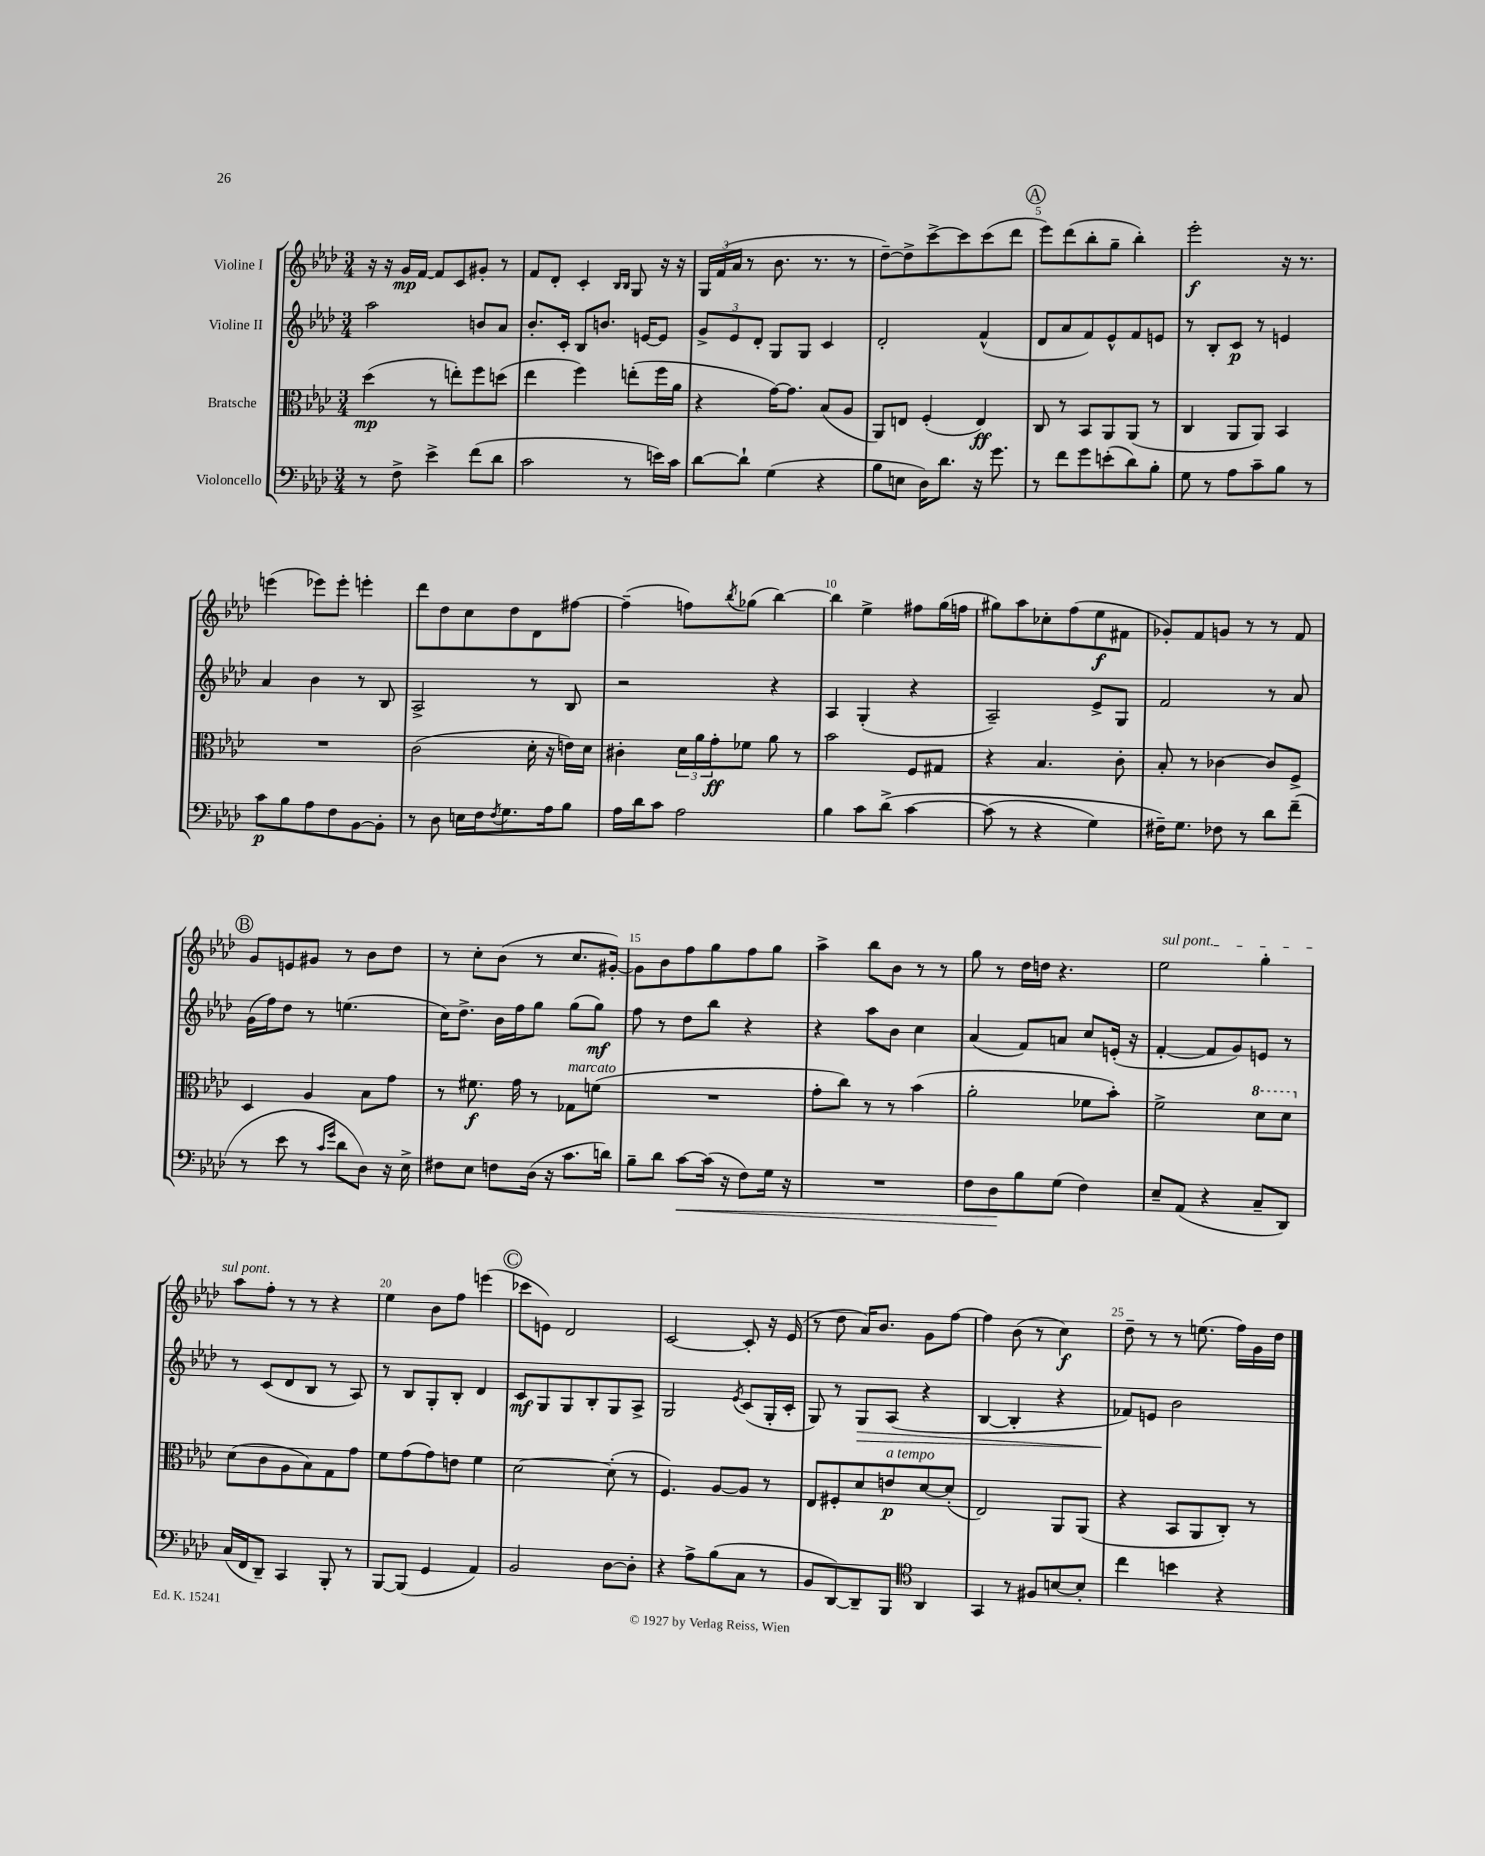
<<
\new StaffGroup <<
\new Staff = "s0" \with { instrumentName = "Violine I" } {
    \clef treble \key aes \major \numericTimeSignature \time 3/4
    r16 r16 g'16\mp f'16~ f'8 c'8 gis'8-. r8 |
    f'8 des'8-. c'4-. \grace { bes16 bes16 } g8 r16 r16 |
    \tuplet 3/2 { g16 f'16( aes'16 } r8 bes'8. r8. r8 |
    des''8~--) des''8-> c'''8~-> c'''8 c'''8( des'''8 |
    \mark \markup { \circle "A" } ees'''8) des'''8( bes''8-. g''8-- bes''4-.) |
    ees'''2-.\f r16 r8. |
    e'''4( ees'''8) ees'''8-. e'''4-. |
    des'''8 des''8 c''8 des''8 des'8 fis''8~ |
    fis''4--( f''8) \acciaccatura { bes''8 } ges''8( bes''4~) |
    bes''4 ees''4-> fis''8 g''16( f''16 |
    gis''8) aes''8 ces''8-. f''8( ees''8\f fis'8 |
    ges'8-.) f'8 g'8 r8 r8 f'8 |
    \mark \markup { \circle "B" } g'8 e'8 gis'8 r8 bes'8 des''8 |
    r8 c''8-. bes'8( r8 c''8. gis'16~-.) |
    gis'8 bes'8 f''8 g''8 f''8 g''8 |
    aes''4-> bes''8 bes'8 r8 r8 |
    g''8 r8 des''16 d''16 r4. |
    \once \override TextSpanner.bound-details.left.text = \markup { \italic "sul pont." } ees''2\startTextSpan g''4-. |
    aes''8 f''8-.\stopTextSpan r8 r8 r4 |
    ees''4 bes'8 f''8 e'''4( |
    \mark \markup { \circle "C" } ces'''8 e'8) des'2 |
    c'2~ c'8-. r16 ees'16( |
    r8 des''8 aes'16) bes'8. g'8 f''8~ |
    f''4 bes'8( r8 c''4\f) |
    des''8-- r8 r8 e''8.( f''16) g'16 des''16 \bar "|." |
}
\new Staff = "s1" \with { instrumentName = "Violine II" } {
    \clef treble \key aes \major \numericTimeSignature \time 3/4
    aes''2 b'8 aes'8 |
    bes'8.-. c'16-. bes8 b'8. e'16~ e'8 |
    \tuplet 3/2 { g'8-> ees'8 des'8-. } g8 g8 c'4 |
    des'2-. f'4-^( |
    \mark \markup { \circle "A" } des'8 aes'8 f'8) ees'8-^ f'8 e'8 |
    r8 bes8-. c'8\p r8 e'4 |
    aes'4 bes'4 r8 bes8 |
    aes2-> r8 bes8 |
    r2 r4 |
    aes4 g4-.( r4 |
    aes2--) ees'8-> g8 |
    f'2 r8 aes'8 |
    \mark \markup { \circle "B" } g'16( f''16) des''8 r8 e''4.( |
    c''16) des''8.-> bes'16 f''16 g''8 g''8( g''8\mf) |
    f''8 r8 des''8 bes''8 r4 |
    r4 aes''8 bes'8 c''4 |
    aes'4( f'8) a'8 c''8 e'16-.( r16 |
    f'4~-. f'8 g'8) e'8 r8 |
    r8 c'8( des'8 bes8 r8 aes8) |
    r8 bes8 g8-. bes8-. des'4 |
    \mark \markup { \circle "C" } c'8\mf g8 g8 bes8-. g8 aes8-> |
    g2 \acciaccatura { ees'8 } c'8( g16-. c'16-. |
    g8) r8 g8\> aes8( r4 |
    bes4~ bes4-. r4 |
    fes'8\!) e'8 bes'2 \bar "|." |
}
\new Staff = "s2" \with { instrumentName = "Bratsche" } {
    \clef alto \key aes \major \numericTimeSignature \time 3/4
    des''4\mp( r8 e''8-.) f''8 d''8( |
    ees''4 f''4) e''8-.( f''16 aes'16 |
    r4 g'16~) g'8. bes8( aes8 |
    aes,8) e8 f4-.( e4\ff) |
    \mark \markup { \circle "A" } c8 r8 bes,8 aes,8 aes,8( r8 |
    c4 aes,8 aes,8) bes,4 |
    R2. |
    c'2( des'16-. r16 e'16) des'16 |
    cis'4-. \tuplet 3/2 { des'16 aes'16 g'16-.\ff } fes'8 aes'8 r8 |
    bes'2 f8 gis8 |
    r4 bes4. c'8-. |
    bes8-. r8 ces'4~ ces'8 f8-> |
    \mark \markup { \circle "B" } des4 aes4 bes8 g'8 |
    r8 fis'8.\f g'16 r8 ges8^\markup { \italic "marcato" } f'8( |
    R2. |
    g'8-. c''8) r8 r8 bes'4( |
    aes'2-. fes'8 bes'8-.) |
    f'2-> \ottava #1 des''8 des''8 \ottava #0 |
    des'8( c'8 aes8 bes8) g8 g'8 |
    f'8 g'8( g'8) e'8 f'4 |
    \mark \markup { \circle "C" } des'2~ des'8-.( r8 |
    f4.) aes8~ aes8 r8 |
    ees8 fis8-. des'8 e'8\p^\markup { \italic "a tempo" } des'8~ des'8-.( |
    ees2) aes,8 aes,8( |
    r4 bes,8 aes,8 c8-.) r8 \bar "|." |
}
\new Staff = "s3" \with { instrumentName = "Violoncello" } {
    \clef bass \key aes \major \numericTimeSignature \time 3/4
    r8 f8-> ees'4-> f'8( des'8 |
    c'2 r8 e'16) c'16 |
    des'8~ des'8-! g4( r4 |
    bes8 e8 des16) des'8. r16 g'8. |
    \mark \markup { \circle "A" } r8 f'8 g'8 e'8-.( des'8) bes8-. |
    g8 r8 aes8 c'8-- bes8 r8 |
    c'8\p bes8 aes8 f8 bes,8~ bes,8-. |
    r8 des8 e16 f16 \acciaccatura { f8 } g8. aes16 bes8 |
    aes16 des'16 c'8 aes2 |
    bes4 c'8 des'8->\( c'4~ |
    c'8( r8 r4 g4) |
    fis16--\) g8. fes8 r8 des'8 f'8--( |
    \mark \markup { \circle "B" } r8 ees'8 r8 \grace { c'16 g'16 } des'8 des8) r16 ees16-> |
    fis8 ees8 f8 des16( r16 c'8. d'16) |
    bes8-- des'8 c'8~\< c'16( r16 f8) g16 r16 |
    R2. |
    f8 des8\! bes8 g8( f4) |
    ees8-- aes,8( r4 c8-- des,8) |
    c16( f,16 des,8--) c,4 bes,,8-. r8 |
    bes,,8~ bes,,8( g,4 aes,4) |
    \mark \markup { \circle "C" } bes,2 des8~ des8-. |
    r4 aes8-> bes8( c8 r8 |
    bes,8 des,8~) des,8-- bes,,8 \clef tenor aes,4 |
    g,4 r8 fis8 b8~ b8-. |
    c''4 b'4 r4 \bar "|." |
}
>>
>>
\layout { \context { \Score \override BarNumber.break-visibility = ##(#f #t #t) barNumberVisibility = #(every-nth-bar-number-visible 5) } }
